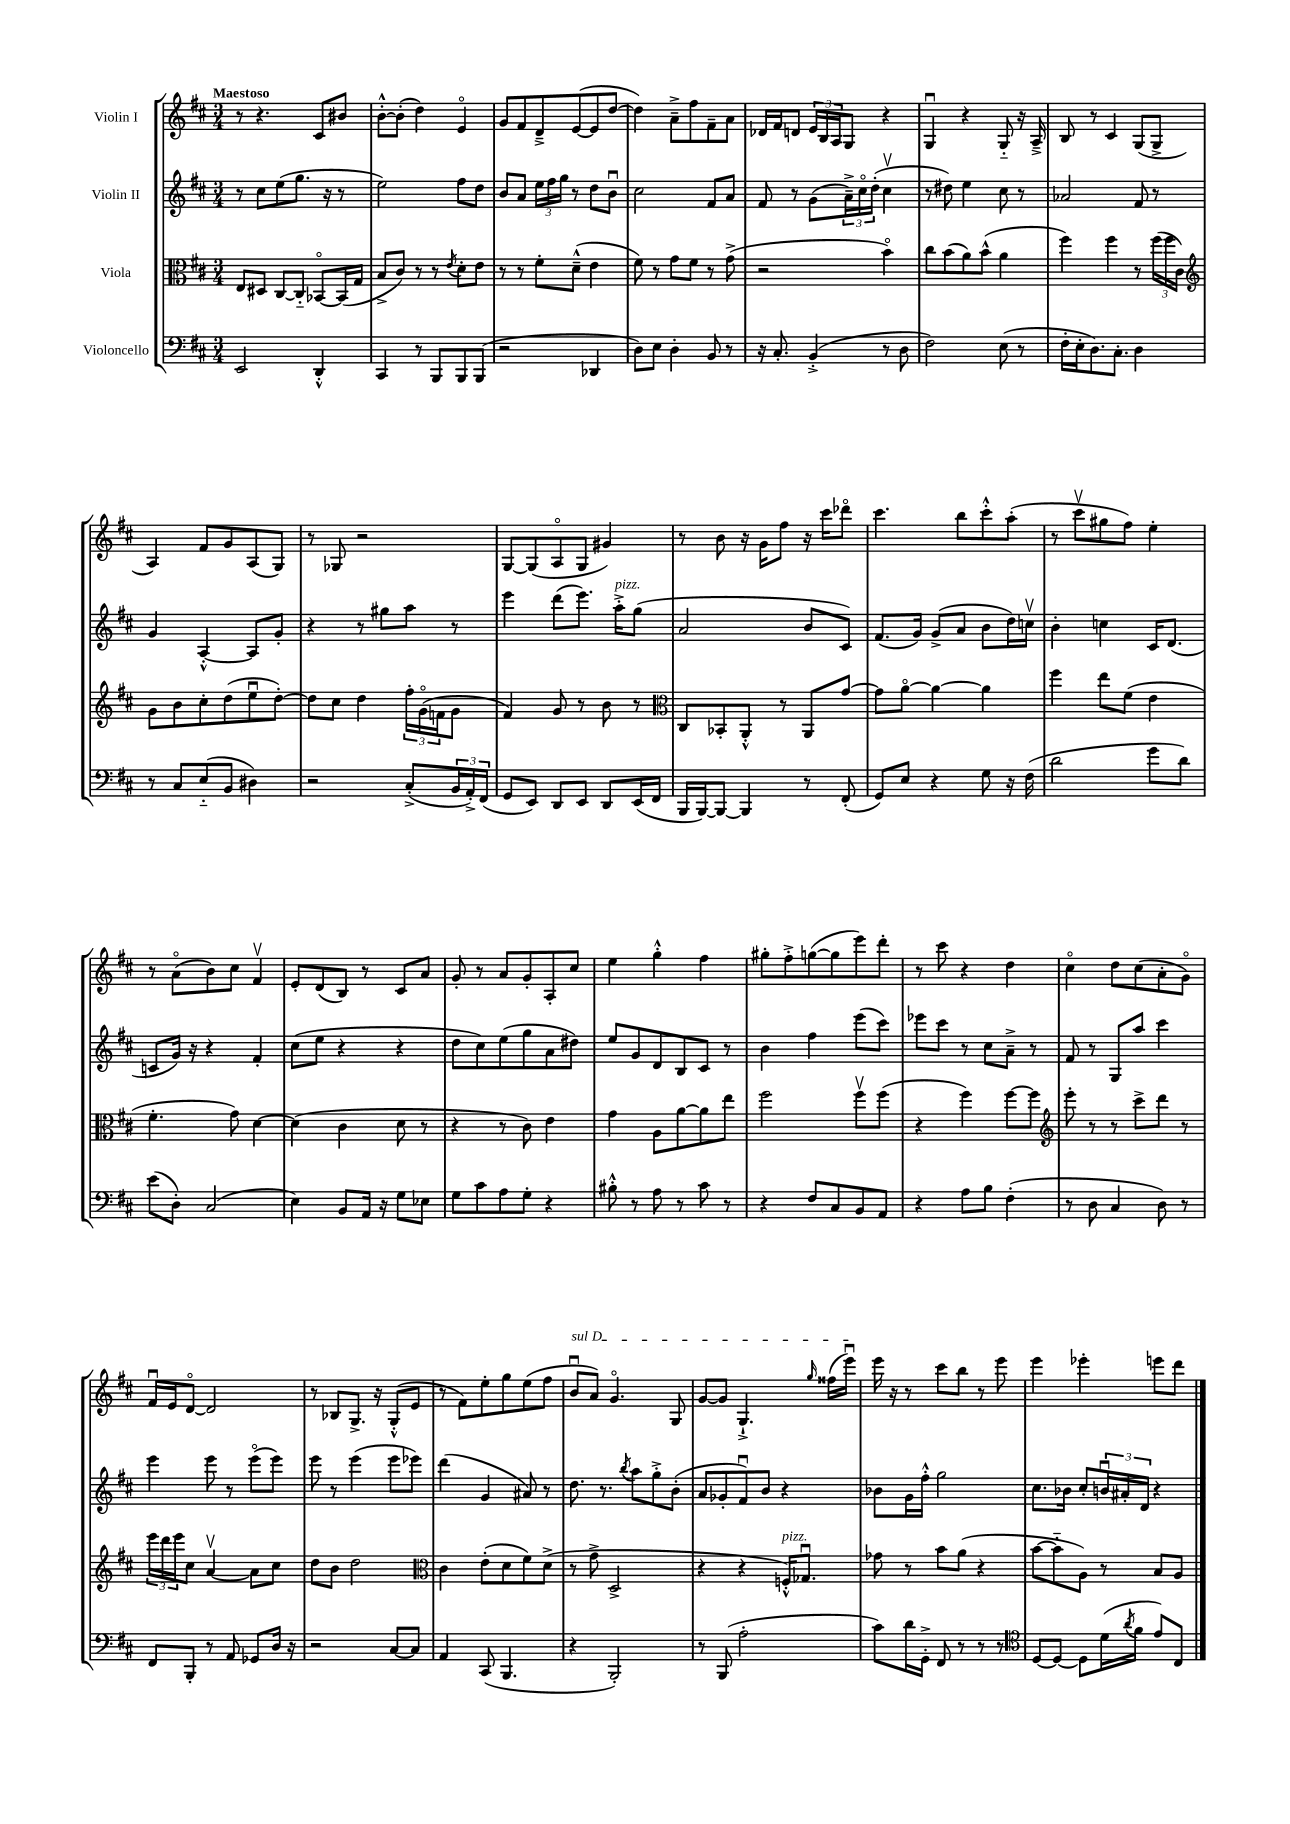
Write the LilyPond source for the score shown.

<<
\new StaffGroup <<
\new Staff = "s0" \with { instrumentName = "Violin I" } {
    \clef treble \key d \major \numericTimeSignature \time 3/4 \tempo "Maestoso"
    r8 r4. cis'8 bis'8 |
    b'8~-.-^ b'8-.( d''4) e'4\flageolet |
    g'8 fis'8 d'8---> e'8~( e'8 d''8~ |
    d''4) a'8---> fis''8 fis'8-- a'8 |
    des'16 fis'16 d'8 \tuplet 3/2 { e'16 b16 a16 } g8 r4 |
    g4\downbow r4 g8-_ r16 a16---> |
    b8 r8 cis'4 g8( g8-> |
    a4) fis'8 g'8 a8( g8) |
    r8 ges8 r2 |
    g8~ g8( a8\flageolet g8 gis'4) |
    r8 b'8 r16 g'16 fis''8 r16 cis'''16 des'''8\flageolet |
    cis'''4. b''8 cis'''8-.-^ a''8-.( |
    r8 cis'''8\upbow gis''8 fis''8) e''4-. |
    r8 a'8\flageolet( b'8) cis''8 fis'4\upbow |
    e'8-. d'8( b8) r8 cis'8 a'8 |
    g'8-. r8 a'8 g'8-. a8-. cis''8 |
    e''4 g''4-.-^ fis''4 |
    gis''8-. fis''8-.-> g''8~( g''8 e'''8) d'''8-. |
    r8 cis'''8 r4 d''4 |
    cis''4\flageolet d''8 cis''8( a'8-. g'8\flageolet) |
    fis'16\downbow e'16 d'8~\flageolet d'2 |
    r8 bes8 g8.-> r16 g8-.-^( e'8 |
    r8 fis'8) e''8-. g''8 e''8( fis''8 |
    \once \override TextSpanner.bound-details.left.text = \markup { \italic "sul D" } b'8\downbow\startTextSpan a'8) g'4.\flageolet g8 |
    g'8~ g'8 g4.-!-> \grace { g''16 } fisis''16( e'''16\downbow\stopTextSpan) |
    e'''16 r16 r8 cis'''8 b''8 r8 e'''8 |
    e'''4 ees'''4-. e'''8 d'''8 \bar "|." |
}
\new Staff = "s1" \with { instrumentName = "Violin II" } {
    \clef treble \key d \major \numericTimeSignature \time 3/4
    r8 cis''8 e''8( g''8. r16 r8 |
    e''2) fis''8 d''8 |
    b'8 a'8 \tuplet 3/2 { e''16 fis''16 g''16 } r8 d''8 b'8\downbow |
    cis''2 fis'8 a'8 |
    fis'8 r8 g'8( \tuplet 3/2 { a'16--->) cis''16\flageolet d''16-.( } cis''4\upbow |
    r8 dis''8) e''4 cis''8 r8 |
    aes'2 fis'8 r8 |
    g'4 a4~-.-^ a8 g'8-. |
    r4 r8 gis''8 a''8 r8 |
    e'''4 d'''8( e'''8.) a''16-.->^\markup { \italic "pizz." } g''8( |
    a'2 b'8 cis'8) |
    fis'8.( g'16) g'8->( a'8 b'8 d''16) c''16\upbow |
    b'4-. c''4 cis'16 d'8.( |
    c'8 g'16) r16 r4 fis'4-. |
    cis''8( e''8 r4 r4 |
    d''8 cis''8) e''8( g''8 a'8 dis''8) |
    e''8 g'8 d'8 b8 cis'8 r8 |
    b'4 fis''4 e'''8( cis'''8) |
    ees'''8 cis'''8 r8 cis''8 a'8---> r8 |
    fis'8 r8 g8 a''8 cis'''4 |
    e'''4 e'''8 r8 e'''8\flageolet( e'''8) |
    e'''8 r8 e'''4( e'''8 ees'''8) |
    d'''4( g'4 ais'8) r8 |
    d''8. r8. \acciaccatura { b''8 } a''8 g''8-.-> b'8-.( |
    a'8 ges'8-. fis'8\downbow) b'8 r4 |
    bes'8 g'16 fis''16-.-^ g''2 |
    cis''8. bes'16 cis''8-. \tuplet 3/2 { b'16\downbow ais'16-. d'16 } r4 \bar "|." |
}
\new Staff = "s2" \with { instrumentName = "Viola" } {
    \clef alto \key d \major \numericTimeSignature \time 3/4
    e8 dis8 cis8~ cis8-_ bes,8~\flageolet bes,16( g16 |
    b8-> cis'8) r8 r8 \acciaccatura { e'8 } d'8-. e'8 |
    r8 r8 fis'8-. d'8---^( e'4 |
    fis'8) r8 g'8 fis'8 r8 g'8->( |
    r2 b'4\flageolet) |
    cis''8 b'8( a'8) b'8-^( a'4 |
    fis''4) fis''4 r8 \tuplet 3/2 { fis''16( fis''16 cis'16) } |
    \clef treble g'8 b'8 cis''8-. d''8( e''8\downbow d''8~-.) |
    d''8 cis''8 d''4 \tuplet 3/2 { fis''16-. g'16\flageolet( f'16 } g'8 |
    fis'4) g'8 r8 b'8 r8 |
    \clef alto cis8 bes,8-. a,8-.-^ r8 a,8 g'8~ |
    g'8 a'8~\flageolet a'4~ a'4 |
    fis''4 e''8 fis'8( e'4 |
    fis'4.-. g'8) d'4~ |
    d'4( cis'4 d'8 r8 |
    r4 r8 cis'8) e'4 |
    g'4 a8 a'8~ a'8 e''8 |
    fis''2 fis''8\upbow fis''8( |
    r4 fis''4) fis''8~ fis''8 |
    \clef treble e'''8-. r8 r8 cis'''8-> d'''8 r8 |
    \tuplet 3/2 { e'''16 d'''16 e'''16 } cis''8 a'4~\upbow a'8 cis''8 |
    d''8 b'8 d''2 |
    \clef alto cis'4 e'8-.( d'8 fis'8) d'8->( |
    r8 g'8-> d2-> |
    r4 r4 f16-.-^^\markup { \italic "pizz." }) ges8.\downbow |
    ges'8 r8 b'8 a'8( r4 |
    b'8~ b'8-_ a8) r8 b8 a8 \bar "|." |
}
\new Staff = "s3" \with { instrumentName = "Violoncello" } {
    \clef bass \key d \major \numericTimeSignature \time 3/4
    e,2 d,4-.-^ |
    cis,4 r8 b,,8 b,,8 b,,8( |
    r2 des,4 |
    d8) e8 d4-. b,8 r8 |
    r16 cis8.-. b,4-.->( r8 d8 |
    fis2) e8( r8 |
    fis16-. e16-. d8.) cis8.-. d4 |
    r8 cis8 e8-_( b,8 dis4) |
    r2 cis8-.->( \tuplet 3/2 { b,16 a,16-.->) fis,16( } |
    g,8 e,8) d,8 e,8 d,8 e,16( fis,16 |
    b,,16 b,,16~) b,,8~ b,,4 r8 fis,8-.( |
    g,8) e8 r4 g8 r16 fis16( |
    d'2 g'8 d'8) |
    e'8( d8-.) cis2( |
    e4) b,8 a,16 r16 g8 ees8 |
    g8 cis'8 a8 g8-. r4 |
    bis8-.-^ r8 a8 r8 cis'8 r8 |
    r4 fis8 cis8 b,8 a,8 |
    r4 a8 b8 fis4-.( |
    r8 d8 cis4 d8) r8 |
    fis,8 b,,8-. r8 a,8 ges,8 d16 r16 |
    r2 cis8~ cis8 |
    a,4 cis,8( b,,4. |
    r4 b,,2-.) |
    r8 b,,8( a2-. |
    cis'8) d'16 g,16-.-> fis,8 r8 r8 r8 |
    \clef tenor d8~ d8~ d8 d'16( \acciaccatura { a'8 } fis'16 e'8) cis8 \bar "|." |
}
>>
>>
\layout { \context { \Score \remove "Bar_number_engraver" } }
